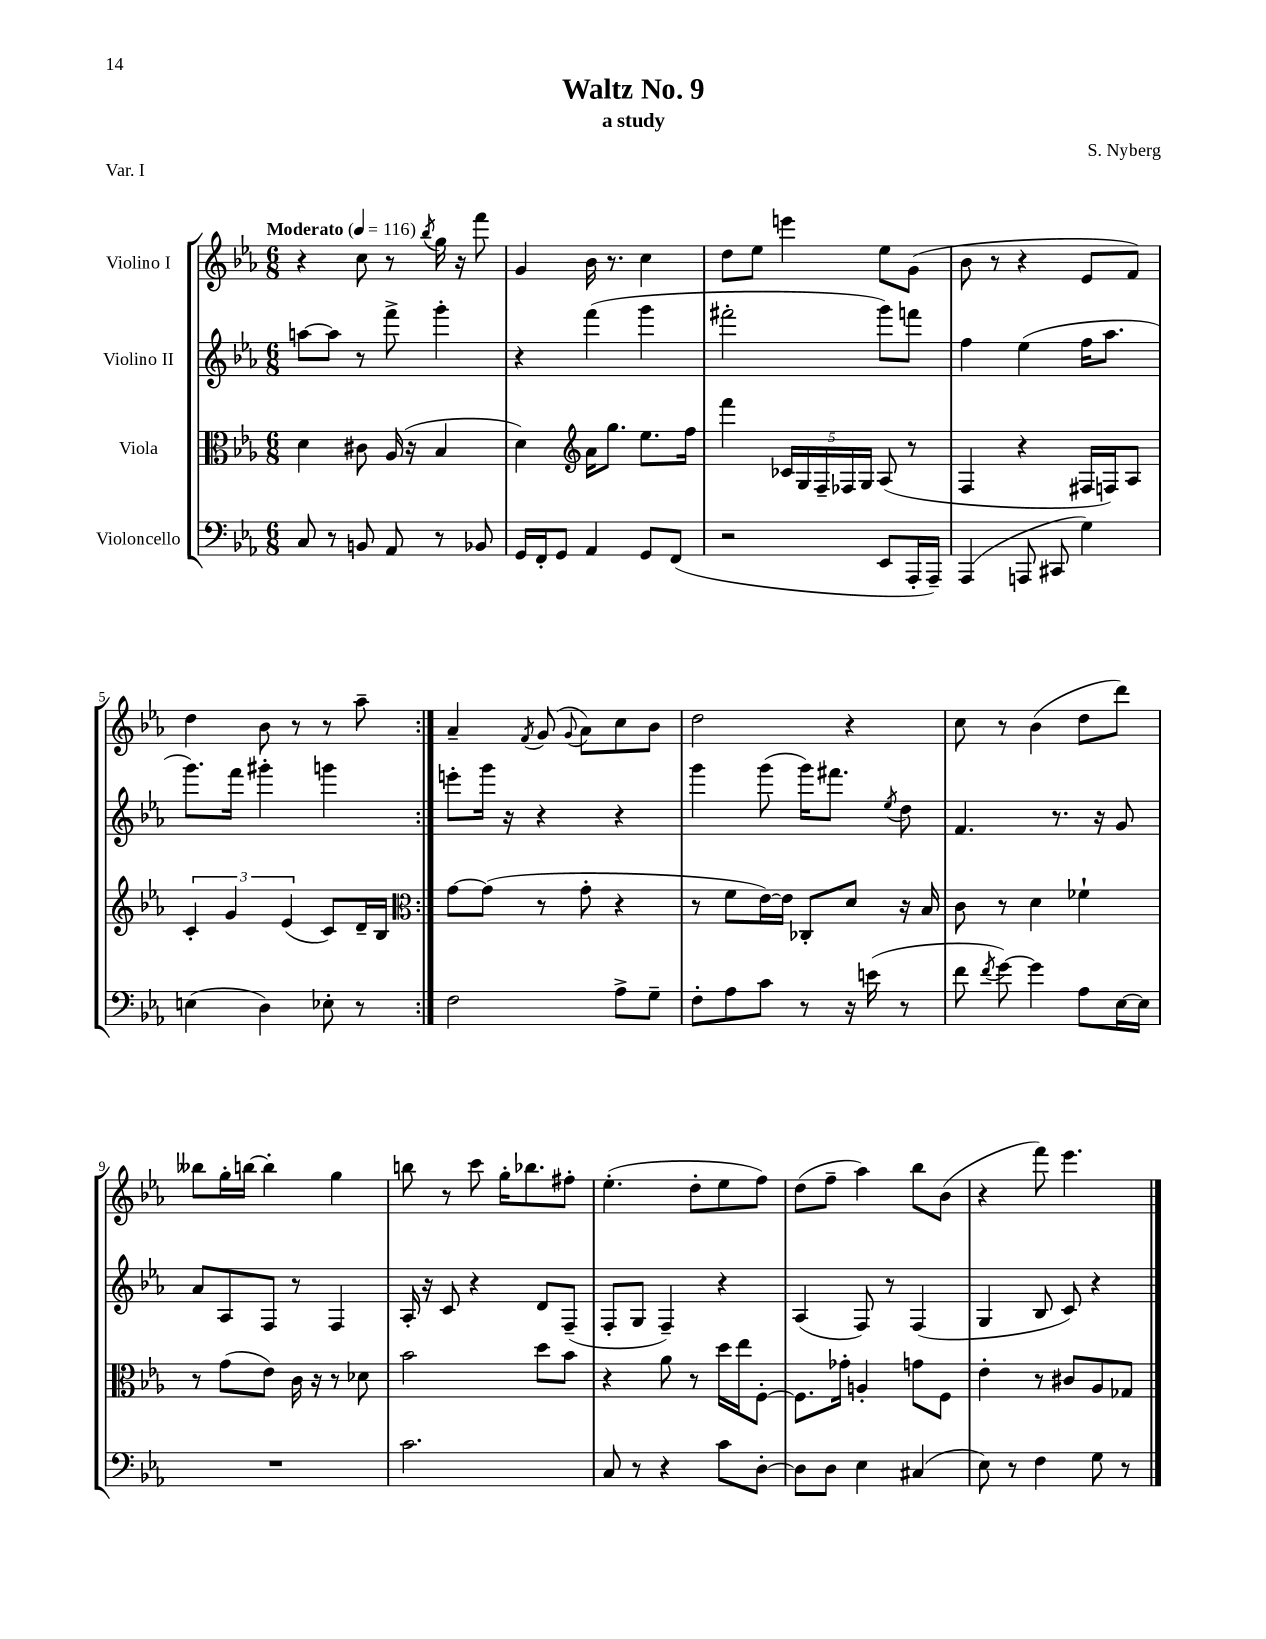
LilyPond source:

\header { title = "Waltz No. 9" composer = "S. Nyberg" subtitle = "a study" piece = "Var. I" }
<<
\new StaffGroup <<
\new Staff = "s0" \with { instrumentName = "Violino I" } {
    \clef treble \key ees \major \numericTimeSignature \time 6/8 \tempo "Moderato" 4 = 116
    \autoBeamOff \repeat volta 2 { r4 c''8 r8 \acciaccatura { bes''8 } g''16 r16 f'''8 |
    g'4 bes'16 r8. c''4 |
    d''8[ ees''8] e'''4 ees''8[ g'8]( |
    bes'8 r8 r4 ees'8[ f'8]) |
    d''4 bes'8 r8 r8 aes''8-- | }
    aes'4-- \acciaccatura { f'8 } g'8( \appoggiatura { g'8 } aes'8[) c''8 bes'8] |
    d''2 r4 |
    c''8 r8 bes'4( d''8[ d'''8]) |
    beses''8[ g''16-. b''16]~ b''4-. g''4 |
    b''8 r8 c'''8 g''16[-. bes''8. fis''8]-. |
    ees''4.-.( d''8[-. ees''8 f''8]) |
    d''8[( f''8]-- aes''4) bes''8[ bes'8]( |
    r4 f'''8) ees'''4. \bar "|." |
}
\new Staff = "s1" \with { instrumentName = "Violino II" } {
    \clef treble \key ees \major \numericTimeSignature \time 6/8
    \autoBeamOff \repeat volta 2 { a''8[~ a''8] r8 f'''8-> g'''4-. |
    r4 f'''4( g'''4 |
    fis'''2-. g'''8[) f'''8] |
    f''4 ees''4( f''16[ aes''8.] |
    g'''8.[) f'''16] gis'''4-. g'''4 | }
    e'''8[-. g'''16] r16 r4 r4 |
    g'''4 g'''8( g'''16[) fis'''8.] \acciaccatura { ees''8 } d''8 |
    f'4. r8. r16 g'8 |
    aes'8[ aes8 f8] r8 f4 |
    aes16-. r16 c'8 r4 d'8[ f8]--( |
    f8[-. g8] f4--) r4 |
    aes4( f8) r8 f4( |
    g4 bes8 c'8) r4 \bar "|." |
}
\new Staff = "s2" \with { instrumentName = "Viola" } {
    \clef alto \key ees \major \numericTimeSignature \time 6/8
    \autoBeamOff \repeat volta 2 { d'4 cis'8 aes16( r16 bes4 |
    d'4) \clef treble aes'16[ g''8.] ees''8.[ f''16] |
    f'''4 \tuplet 5/4 { ces'16[ g16 f16-- fes16 g16] } aes8( r8 |
    f4 r4 fis16[ f16) aes8] |
    \tuplet 3/2 { c'4-. g'4 ees'4( } c'8[) d'16-- bes16] | }
    \clef alto g'8[~ g'8]( r8 g'8-. r4 |
    r8 f'8[ ees'16~) ees'16] ces8[-. d'8] r16 bes16 |
    c'8 r8 d'4 fes'4-! |
    r8 g'8[( ees'8]) c'16 r16 r8 des'8 |
    bes'2 d''8[ bes'8] |
    r4 aes'8 r8 d''16[ ees''16 f8]~-. |
    f8.[ ges'16]-. a4-. g'8[ f8] |
    ees'4-. r8 cis'8[ aes8 ges8] \bar "|." |
}
\new Staff = "s3" \with { instrumentName = "Violoncello" } {
    \clef bass \key ees \major \numericTimeSignature \time 6/8
    \autoBeamOff \repeat volta 2 { c8 r8 b,8 aes,8 r8 bes,8 |
    g,16[ f,16-. g,8] aes,4 g,8[ f,8]( |
    r2 ees,8[ aes,,16-. aes,,16]--) |
    aes,,4( a,,8 cis,8 g4) |
    e4( d4) ees8-. r8 | }
    f2 aes8[-> g8]-- |
    f8[-. aes8 c'8] r8 r16 e'16( r8 |
    f'8 \acciaccatura { f'8 } g'8~) g'4 aes8[ ees16~ ees16] |
    R2. |
    c'2. |
    c8 r8 r4 c'8[ d8]~-. |
    d8[ d8] ees4 cis4( |
    ees8) r8 f4 g8 r8 \bar "|." |
}
>>
>>
